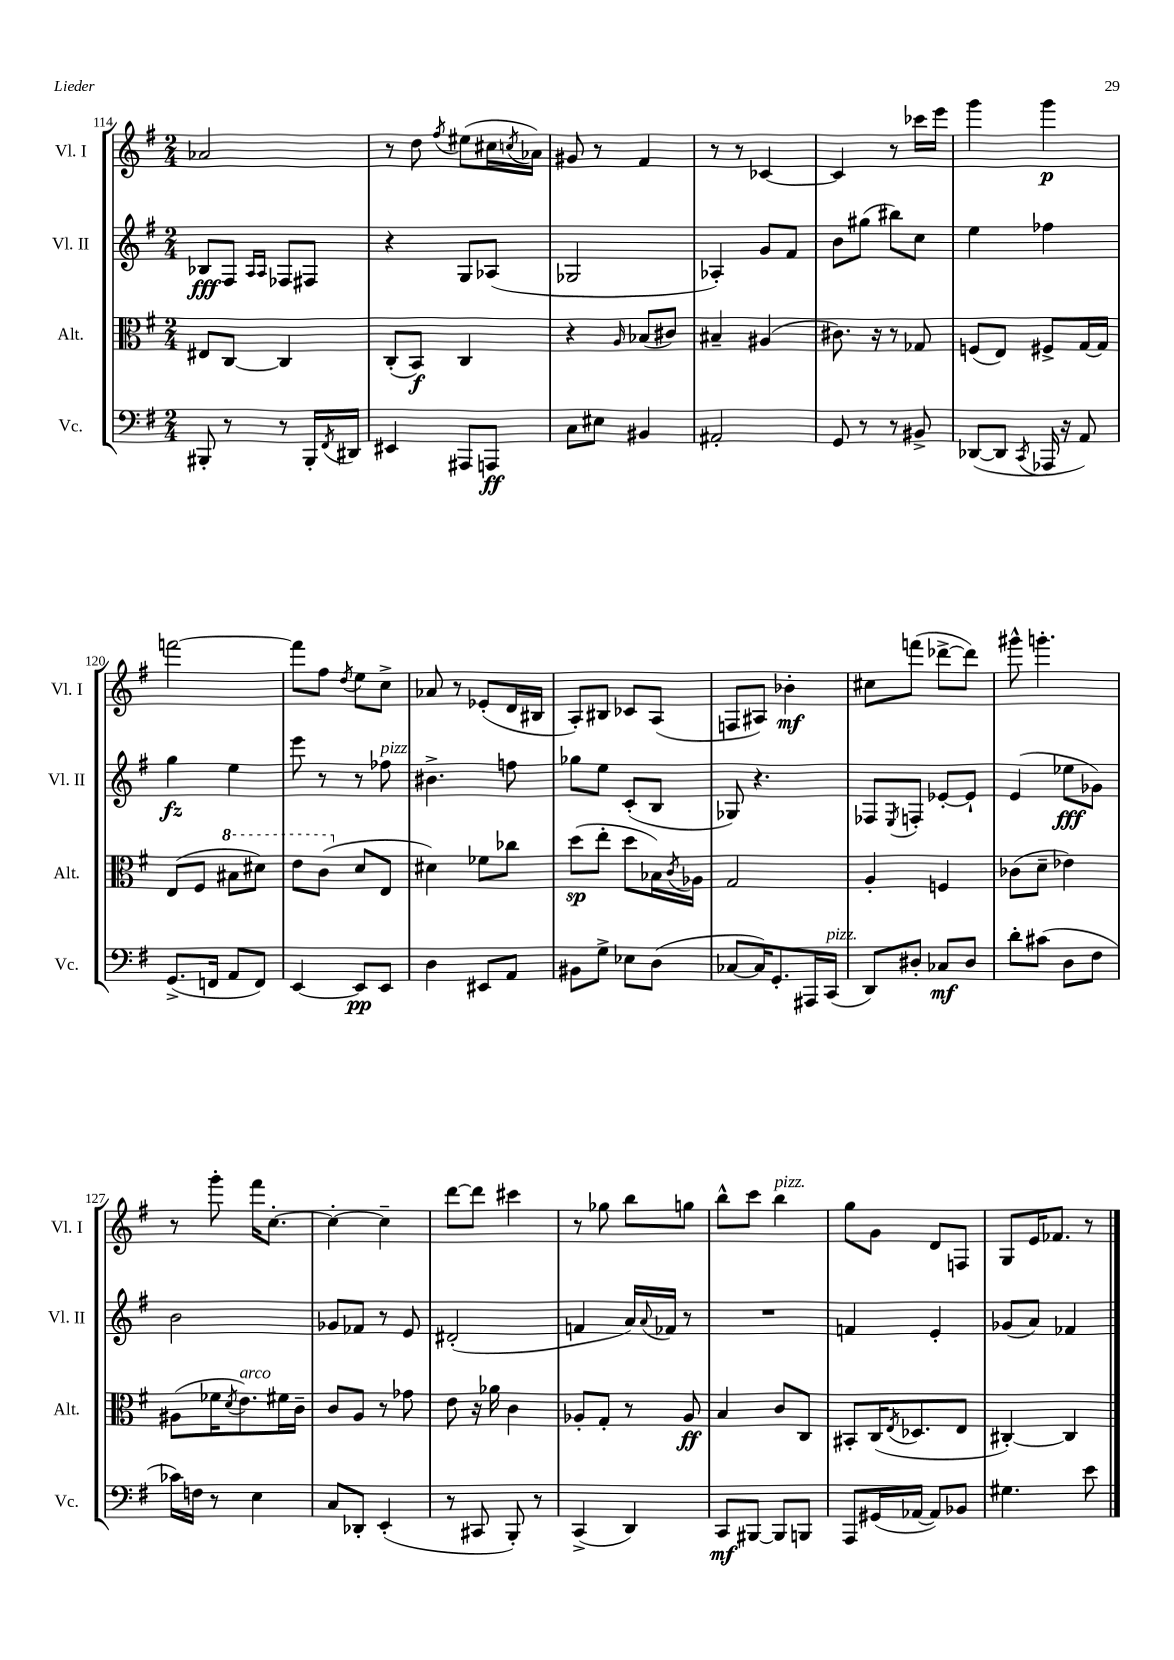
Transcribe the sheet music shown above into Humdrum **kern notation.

**kern	**kern	**kern	**kern
*staff4	*staff3	*staff2	*staff1
*clefF4	*clefC3	*clefG2	*clefG2
*k[f#]	*k[f#]	*k[f#]	*k[f#]
*M2/4	*M2/4	*M2/4	*M2/4
8BBB#'	8E#	8B-	2a-
8r	[8C	8F#	.
.	.	16qqA	.
.	.	16qqA	.
8r	4C]	8F-	.
16BBB#'	.	8F#	.
8qFF#	.	.	.
16DD#	.	.	.
=	=	=	=
4EE#	(8C'	4r	8r
.	8BB)	.	8dd
.	.	.	8qff#
8AAA#	4C	8G	(8ee#
8AAA	.	(8A-	16cc#
.	.	.	8qcc
.	.	.	16a-)
=	=	=	=
8C	4r	2G-	8g#
8E#	.	.	8r
.	16qqA	.	.
4BB#	(8B-	.	4f#
.	8c#)	.	.
=	=	=	=
2AA#'	4B#~	4A-')	8r
.	.	.	8r
.	(4A#	8g	[4c-
.	.	8f#	.
=	=	=	=
8GG	8.c#)	8b	4c-]
8r	.	(8gg#	.
.	16r	.	.
8r	8r	8bb#)	8r
8BB#^	8G-	8cc	16ccc-
.	.	.	16eee
=	=	=	=
([8DD-	(8F	4ee	4ggg
8DD-]	8E)	.	.
8qCC	.	.	.
16AAA-	8F#^	4ff-	4ggg
16r	.	.	.
8AA)	[16G	.	.
.	16G]	.	.
=	=	=	=
(8.GG^	(8E	4gg	[2fff
.	8F#	.	.
16FF	.	.	.
8AA	8b#	4ee	.
8FF)	8dd#)	.	.
=	=	=	=
[4EE	8ee	8eee	8fff]
.	(8cc	8r	8ff#
.	.	.	8qdd
8EE]	8d	8r	8ee
8EE	8E	8ff-	8cc^
=	=	=	=
4D	4d#)	4.b#^	8a-
.	.	.	8r
8EE#	8f-	.	(8e-'
8AA	8cc-	8ff	16d
.	.	.	16B#
=	=	=	=
8BB#	(8dd	8gg-	8A')
8G^	8ee'	8ee	8B#
8E-	8dd	(8c'	8c-
(8D	16B-)	8B	(8A
.	8qc	.	.
.	16A-	.	.
=	=	=	=
[8C-	2G	8G-)	8F
16C-])	.	4.r	8A#)
8.GG'	.	.	.
.	.	.	4b-'
16AAA#	.	.	.
(16CC	.	.	.
=	=	=	=
8DD)	4A'	8F-	8cc#
.	.	8qE	.
8D#'	.	8F'	(8fff
8C-	4F	[8e-'	[8ddd-^
8D#	.	8e-`]	8ddd-])
=	=	=	=
8d'	(8c-	(4e	8ggg#^^
(8c#	8d~	.	4.ggg'
8D	4e-)	8ee-	.
8F#	.	8g-)	.
=	=	=	=
16c-)	(8A#	2b	8r
16F	.	.	.
8r	16f-	.	8ggg'
.	8qd	.	.
.	8.e)	.	.
4E	.	.	16fff#
.	.	.	[8.cc'
.	16f#	.	.
.	16c~	.	.
=	=	=	=
8C	8c	8g-	4cc'_
8DD-'	8A	8f-	.
(4EE'	8r	8r	4cc~]
.	8g-	8e	.
=	=	=	=
8r	8e	(2d#'	[8ddd
8CC#	16r	.	8ddd]
.	16a-	.	.
8BBB')	4c	.	4ccc#
8r	.	.	.
=	=	=	=
(4CC^	8A-'	4f	8r
.	8G'	.	8gg-
4DD)	8r	16a)	8bb
.	.	8qqa	.
.	.	16f-	.
.	8A-	8r	8gg
=	=	=	=
8CC	4B	2r	8bb^^
[8BBB#	.	.	8ccc
8BBB#]	8c	.	4bb
8BBB	8C	.	.
=	=	=	=
8AAA	8BB#'	4f	8gg
(16GG#	(16C	.	8g
.	8qE	.	.
[16AA-	8.D-	.	.
8AA-])	.	4e'	8d
8BB-	8E	.	8F
=	=	=	=
4.G#	[4C#')	(8g-	8G
.	.	8a)	16e
.	.	.	8.f-
.	4C#]	4f-	.
8e	.	.	8r
==	==	==	==
*-	*-	*-	*-
